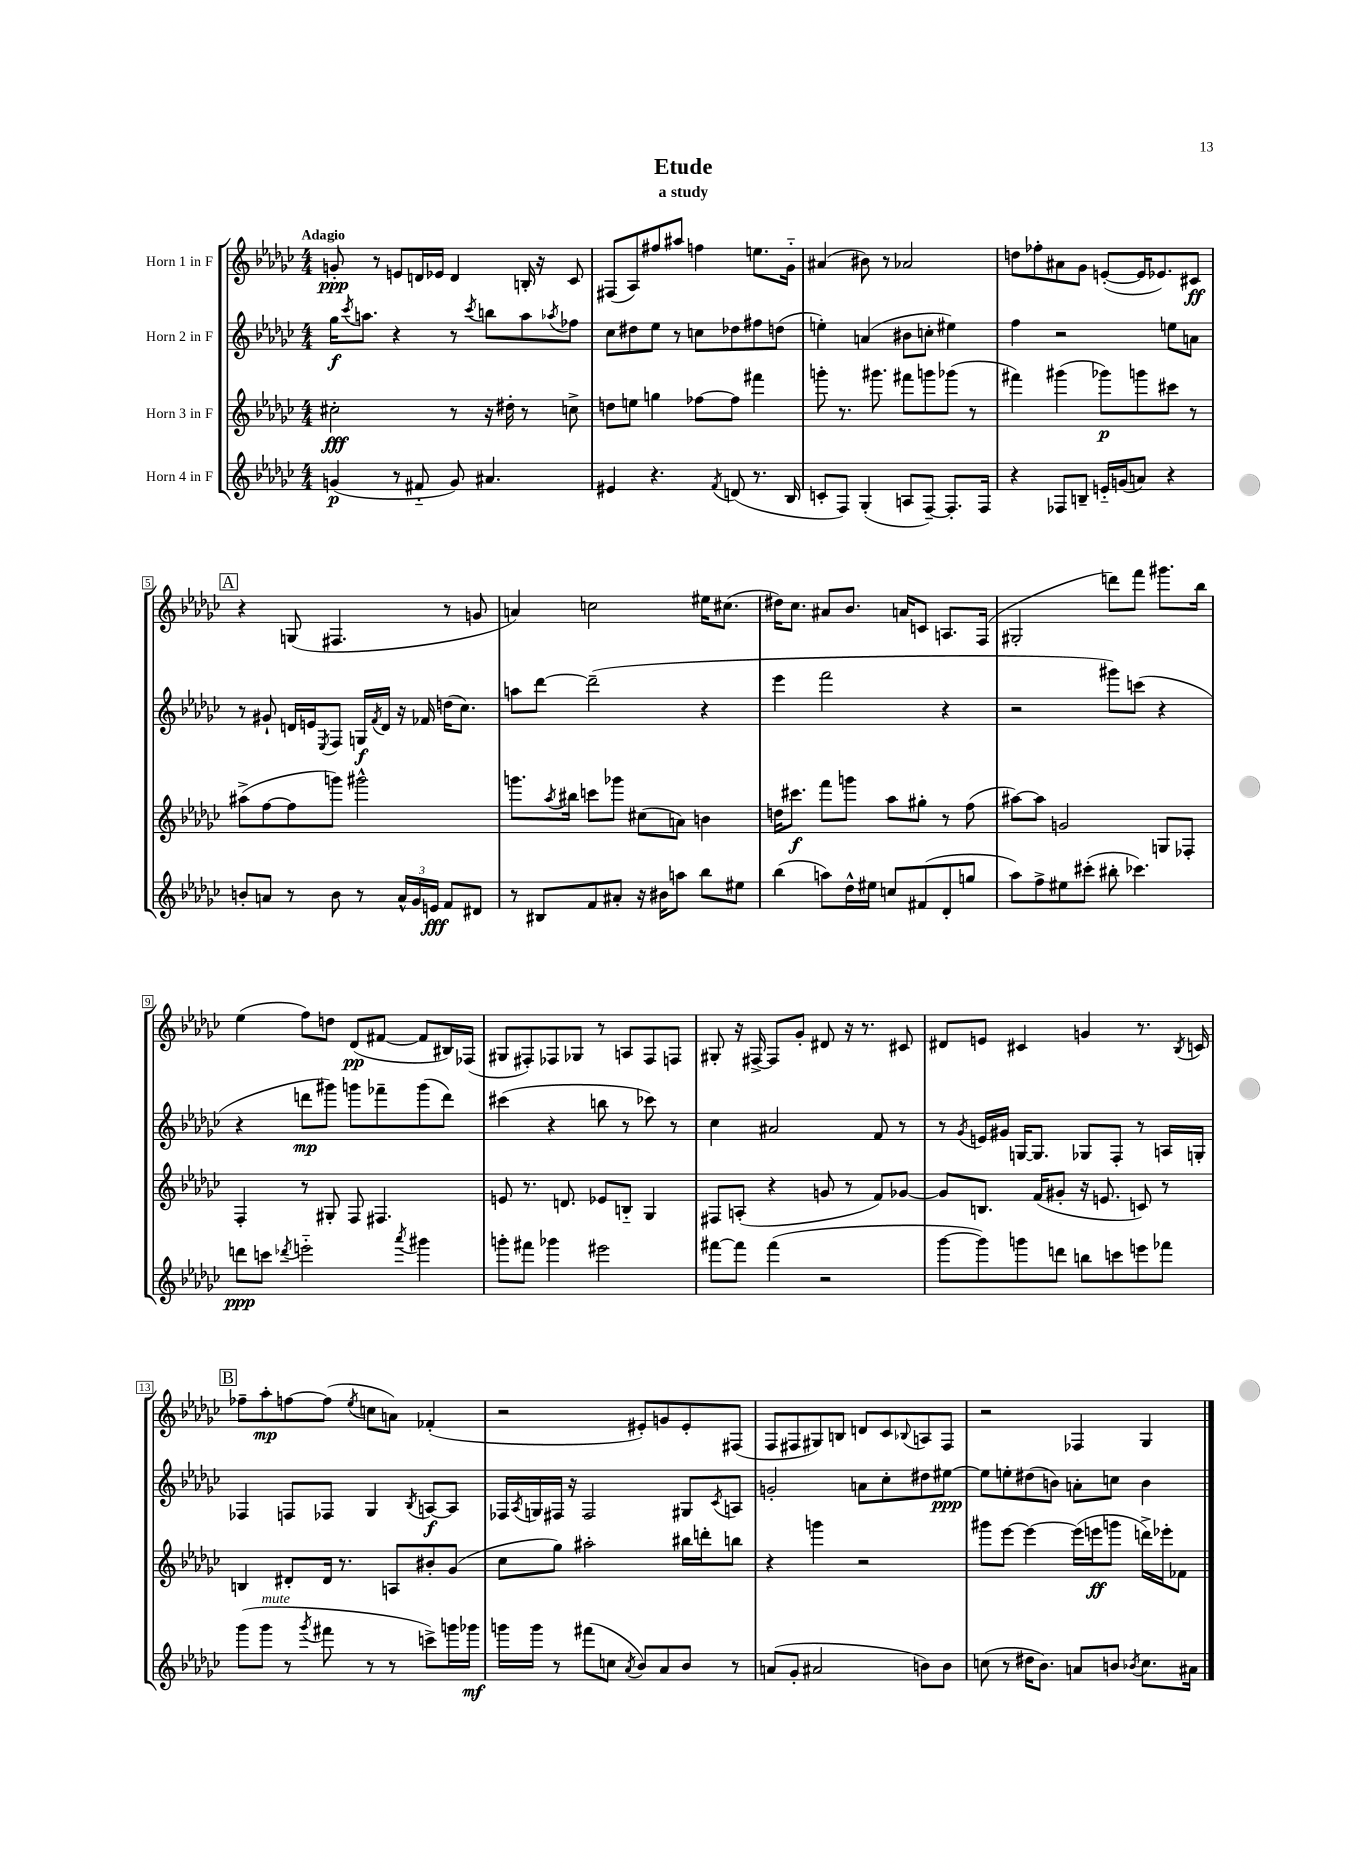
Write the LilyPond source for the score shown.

\header { title = "Etude" subtitle = "a study" }
<<
\new StaffGroup <<
\new Staff = "s0" \with { instrumentName = "Horn 1 in F" } {
    \clef treble \key ges \major \numericTimeSignature \time 4/4 \tempo "Adagio"
    g'8-.\ppp r8 e'8 d'16 ees'16 d'4 b16-. r16 ces'8 |
    fis8( aes8) fis''8 ais''8 f''4 e''8. ges'16-_ |
    ais'4( bis'8) r8 aes'2 |
    d''8 fes''8-. ais'8 ges'8 e'8~-.( e'16 ees'8.) cis'8\ff |
    \mark \markup { \box "A" } r4 g8( fis4. r8 g'8 |
    a'4) c''2 eis''16 cis''8.( |
    dis''16) ces''8. ais'8 bes'8. a'16 c'8 a8. f16( |
    gis2-. d'''8) f'''8 gis'''8. bes''16 |
    ees''4( f''8) d''8 des'8\pp( fis'8~ fis'8 bis16) fes16( |
    gis8 fis8-.) fes8 ges8 r8 a8 fes8 f8 |
    gis8-. r16 fis16~-> fis8 ges'8-. dis'8 r16 r8. cis'8 |
    dis'8 e'8 cis'4 g'4 r8. \acciaccatura { bes8 } c'16 |
    \mark \markup { \box "B" } fes''8-- aes''8-.\mp f''8~ f''8( \acciaccatura { ees''8 } c''8 a'8) fes'4-.( |
    r2 eis'8-.) g'8 eis'8-. fis8( |
    f8 fis8 gis8) b8 d'8 ces'8 \appoggiatura { bes8 } a8 fis8 |
    r2 fes4 ges4 \bar "|." |
}
\new Staff = "s1" \with { instrumentName = "Horn 2 in F" } {
    \clef treble \key ges \major \numericTimeSignature \time 4/4
    ges''16\f \acciaccatura { ces'''8 } a''8. r4 r8 \acciaccatura { ces'''8 } b''8 a''8 \acciaccatura { aes''8 } fes''8 |
    ces''8 dis''8 ees''8 r8 c''8 des''8 fis''8 d''8( |
    e''4-.) a'4( bis'8 c''8-. eis''4) |
    f''4 r2 e''8 a'8 |
    \mark \markup { \box "A" } r8 gis'8-! d'16 e'16 \acciaccatura { ees8 } f8 g16\f \acciaccatura { f'8 } d'16 r16 fes'16 d''16( ces''8.) |
    a''8 des'''8~ des'''2--( r4 |
    ees'''4 f'''2 r4 |
    r2 gis'''8) c'''8( r4 |
    r4 d'''8\mp gis'''8) g'''8 fes'''8-- g'''8( d'''8) |
    cis'''4( r4 b''8 r8 ces'''8) r8 |
    ces''4 ais'2 f'8 r8 |
    r8 \acciaccatura { ges'8 } e'16 gis'16 g16~ g8. ges8 f8-. r8 a16 g16-. |
    \mark \markup { \box "B" } fes4 f8 fes8 ges4 \acciaccatura { bes8 } a8~\f a8 |
    fes16 \acciaccatura { aes8 } g16 fis16 r16 fis2 gis8 \acciaccatura { ces'8 } a8 |
    g'2-. a'8 ces''8-. dis''8 eis''8~\ppp |
    eis''8 e''8-. dis''8( b'8) a'8-. c''8 b'4 \bar "|." |
}
\new Staff = "s2" \with { instrumentName = "Horn 3 in F" } {
    \clef treble \key ges \major \numericTimeSignature \time 4/4
    cis''2-.\fff r8 r16 dis''16-. r8 c''8-> |
    d''8 e''8 g''4 fes''8~ fes''8 fis'''4 |
    g'''8-. r8. gis'''8. fis'''8 g'''8 ges'''8( r8 |
    fis'''4) gis'''4( ges'''8\p) g'''8 cis'''8 r8 |
    \mark \markup { \box "A" } ais''8->( f''8~ f''8 g'''8) gis'''2-^ |
    g'''8. \acciaccatura { aes''8 } bis''16 c'''8 ges'''8 cis''8( a'8) b'4 |
    d''16 cis'''8.\f f'''8 g'''8 aes''8 gis''8-. r8 f''8( |
    ais''8~) ais''8 g'2 g8 fes8-. |
    f4-. r8 gis8-. f8 fis4. |
    e'8 r8. d'8. ees'8 b8-_ ges4 |
    fis8 a8-.( r4 g'8 r8 f'8) ges'8~ |
    ges'8 b8. f'16( gis'8-. r16 e'8. c'8) r8 |
    \mark \markup { \box "B" } b4 dis'8-. dis'16 r8. a8 bis'8-. ges'8( |
    ces''8 ges''8) ais''2-. bis''16 d'''16-. b''8 |
    r4 g'''4 r2 |
    gis'''8 ees'''8~ ees'''4~ ees'''16( e'''16\ff g'''8 d'''16->) ees'''16-. fes'8 \bar "|." |
}
\new Staff = "s3" \with { instrumentName = "Horn 4 in F" } {
    \clef treble \key ges \major \numericTimeSignature \time 4/4
    g'4\p( r8 fis'8-_ g'8) ais'4. |
    eis'4 r4. \acciaccatura { f'8 } d'8( r8. bes16 |
    c'8-. f8) ges4-.( a8 f8~--) f8.-. f16 |
    r4 fes8 b8-- e'16-_ g'16( a'8) r4 |
    \mark \markup { \box "A" } b'8-. a'8 r8 b'8 r8 \tuplet 3/2 { a'16-^ ges'16 e'16\fff } f'8 dis'8 |
    r8 bis8 f'8 ais'8-. r16 bis'16 a''8 bes''8 eis''8 |
    bes''4( a''8) des''16-^ eis''16 c''8 fis'8( des'8-. g''8 |
    aes''8) f''8-> eis''8 cis'''8-.( bis''8-. ces'''4.) |
    d'''8\ppp c'''8 \acciaccatura { des'''8 } e'''2-_ \acciaccatura { aes'''8 } gis'''4 |
    g'''8-. fis'''8 ges'''4 eis'''2 |
    fis'''8~ fis'''8 fis'''4( r2 |
    ges'''8~ ges'''8) g'''8 d'''8 b''8 c'''8 e'''8 fes'''8 |
    \mark \markup { \box "B" } ges'''8( ges'''8^\markup { \italic "mute" } r8 \acciaccatura { ges'''8 } fis'''8 r8 r8 c'''8->) g'''16 ges'''16\mf |
    g'''16 g'''16 r8 fis'''8( c''8 \acciaccatura { aes'8 } bes'8) aes'8 bes'8 r8 |
    a'8( ges'8-. ais'2 b'8) b'8 |
    c''8( r8 dis''16 bes'8.) a'8 b'8 \acciaccatura { bes'8 } c''8. ais'16 \bar "|." |
}
>>
>>
\layout { \context { \Score \override BarNumber.stencil = #(make-stencil-boxer 0.1 0.3 ly:text-interface::print) } }
